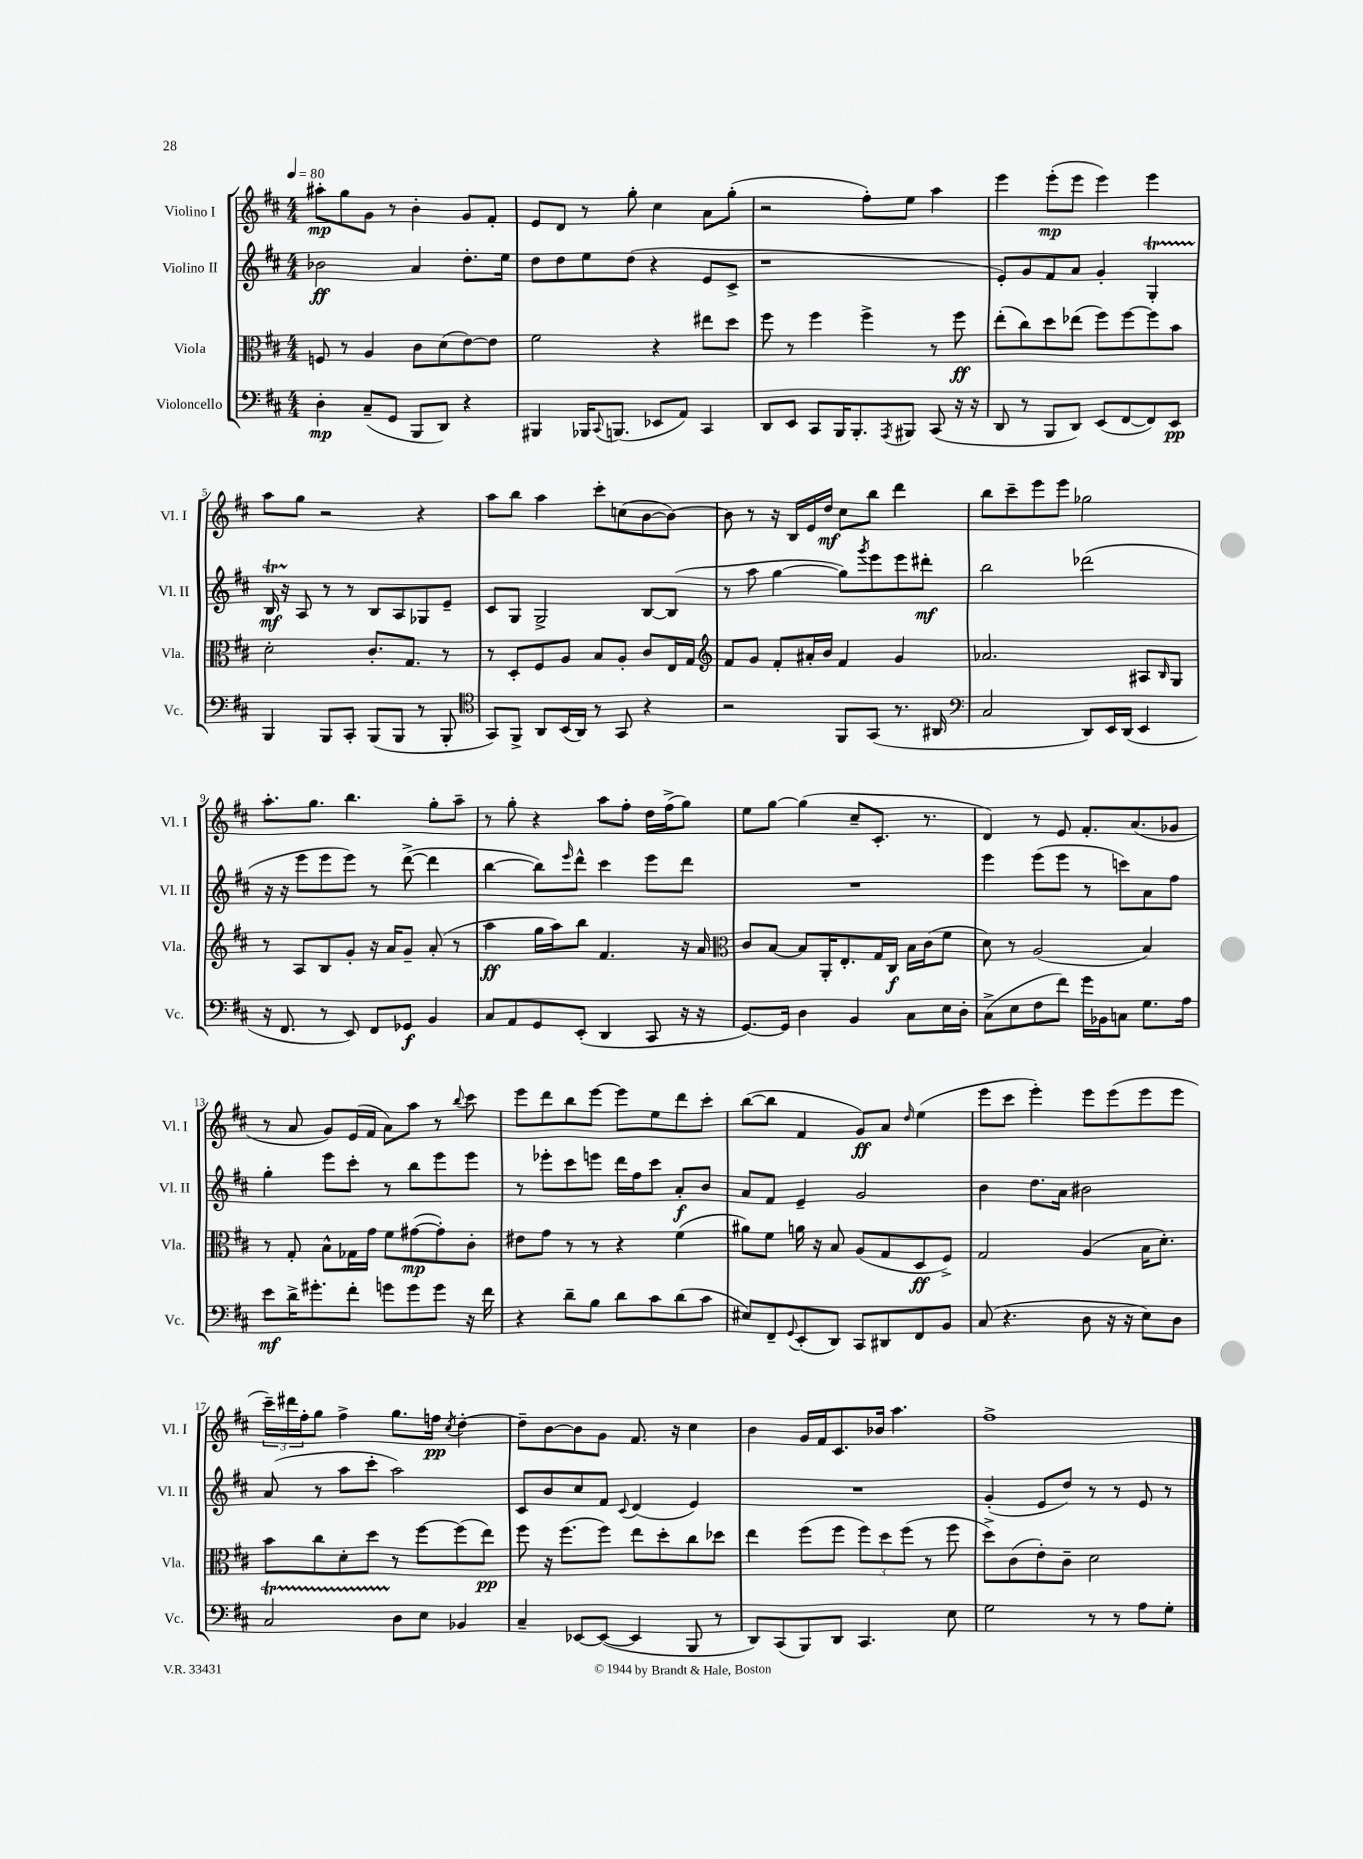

**kern	**kern	**kern	**kern
*staff4	*staff3	*staff2	*staff1
*clefF4	*clefC3	*clefG2	*clefG2
*k[f#c#]	*k[f#c#]	*k[f#c#]	*k[f#c#]
*M4/4	*M4/4	*M4/4	*M4/4
*MM80	*MM80	*MM80	*MM80
4D'	8F	2b-	8aa#'
.	8r	.	8gg
(8C#~	4A	.	8g
8GG	.	.	8r
8BBB	8c#	4a	4b'
8DD)	(8d	.	.
4r	[8e)	8.dd'	8g
.	8e]	.	8f#'
.	.	16ee	.
=	=	=	=
4BBB#	2f#	8dd	8e
.	.	8dd	8d
16BBB-	.	8ee	8r
8qqCC#	.	.	.
(8.BBB	.	.	.
.	.	(8dd	8gg'
8EE-	4r	4r	4cc#
8AA)	.	.	.
4CC#	8ee#	8e	8a
.	8dd	8c#^	(8gg'
=	=	=	=
8DD	8ff#	1r	2r
8EE	8r	.	.
8CC#	4ff#	.	.
16BBB	.	.	.
8.BBB'	.	.	.
.	4ff#^	.	8ff#')
8qAAA	.	.	.
8BBB#	.	.	8ee
(8CC#	8r	.	4aa
16r	8ff#	.	.
16r	.	.	.
=	=	=	=
8DD	(8ee'	8e')	4eee
8r	8cc#)	8g	.
8BBB	8dd	8f#	(8eee'
8DD)	(8ee-	8a	8eee
(8EE	8ff#)	4g'	4eee)
[8FF#	[8ff#	.	.
8FF#])	8ff#]	4G'	4eee
8EE	8b	.	.
=	=	=	=
4BBB	2d'	16B	8aa
.	.	16r	.
.	.	8A	8gg
8BBB	.	8r	2r
8CC#'	.	8r	.
(8BBB	8.c#'	8B	.
8BBB	.	8A	.
.	8.G	.	.
8r	.	8G-	4r
8BBB'	8r	8e~	.
=	=	=	=
*clefC4	*	*	*
8GG)	8r	8c#	8aa
8FF#^	8D'	8G	8bb
8AA	8F#	2G^	4aa
(16BB	8A	.	.
16AA)	.	.	.
8r	8B	.	8ccc#'
8GG	8A'	.	(8cc
4r	8c#	[8B	[8b
.	16E	(8B]	8b_)
.	16G	.	.
=	=	=	=
*	*clefG2	*	*
2r	8f#	8r	8b]
.	8g	8aa	8r
.	8f#'	[4gg	16r
.	.	.	16B
.	16a#'	.	16e
.	16b	.	16dd
8FF#	4f#	8gg])	8cc#
.	.	8qggg	.
(8GG	.	8eee	8bb
8.r	4g	8eee	4ddd
.	.	8ddd#'	.
16AA#	.	.	.
=	=	=	=
*clefF4	*	*	*
2C#	2.a-	2bb	8bb
.	.	.	8ccc#~
.	.	.	8eee
.	.	.	8eee
8DD)	.	(2ddd-	2gg-
16EE	.	.	.
(16DD	.	.	.
4EE	8A#	.	.
.	16qqB	.	.
.	8G	.	.
=	=	=	=
16r	8r	16r	8.aa'
8.FF#	.	16r	.
.	8A	8eee	.
.	.	.	8.gg
8r	8B	8eee	.
8EE)	8g'	8eee)	4.bb
8FF#	16r	8r	.
.	16a	.	.
8GG-	8g~	([8ddd^	.
4BB	(8a'	4ddd]	8gg'
.	8r	.	8aa~
=	=	=	=
8C#	4aa	[4bb	8r
8AA	.	.	8gg'
8GG	16gg	8bb])	4r
.	16aa)	.	.
.	.	16qqeee	.
(8EE'	8bb	8ddd^^	.
4DD	4.f#	4ccc#	8aa
.	.	.	8ff#'
8CC#	.	8eee	16dd
.	.	.	(16ff#^
16r	16r	8ddd	8gg)
16r	16a	.	.
=	=	=	=
*	*clefC3	*	*
[8.GG)	8c#	1r	8ee
.	[8B	.	[8gg
16GG]	.	.	.
4D	8B]	.	(4gg]
.	16AA'	.	.
.	8.E'	.	.
4BB	.	.	8cc#~
.	16G	.	8.c#'
.	16C#	.	.
8C#	16B	.	.
.	(16c#	.	8.r
16E	8f#	.	.
16D'	.	.	.
=	=	=	=
(8C#^	8d)	4eee	4d)
8E	8r	.	.
8F#	(2A	(8eee	8r
8f#)	.	8eee	8e
16g	.	8r	8.f#'
16BB-	.	.	.
8C	.	8ccc)	.
.	.	.	(8.a
8.G	4B)	8a	.
.	.	8ff#	8g-
16A	.	.	.
=	=	=	=
8e	8r	4gg'	8r
16d^	8G'	.	8a
8.g#'	.	.	.
.	8B^^	8eee	8g)
8f#'	16G-	8ccc#'	(16e
.	16g	.	16f#
8g	8f#	8r	8a)
8g	([8g#	8bb	8aa
8g	8g#'])	8eee	8r
.	.	.	8qqbb
16r	8c#'	8eee	8ccc#
16f#	.	.	.
=	=	=	=
4r	8e#	8r	8eee
.	8g	8eee-'	8ddd
8d~	8r	8ccc#	8bb
8B	8r	8eee	[8eee
8d	4r	16ddd	8eee]
.	.	16ff#	.
8c#	.	8ccc#	8ee
(8d	(4f#	8a'	8ddd
8c#	.	8b	8ccc#'
=	=	=	=
8E#)	8a#)	8a	([8bb
8FF#~	8f#	8f#	8bb]
8qqGG	.	.	.
(8EE'	16a	4e~	4f#
.	16r	.	.
8DD)	8B	.	.
8CC#	(8A	2g	8g)
8DD#	8G	.	8a
.	.	.	16qqdd
8FF#	8D	.	(4ee
8BB	8F#^)	.	.
=	=	=	=
(8C#	2G	4b	8eee
4.r	.	.	8ccc#
.	.	8.dd	4eee')
.	.	16a	.
8D	(4A	2b#	8eee
16r	.	.	(8eee
16r	.	.	.
8E)	16B	.	8eee
.	8.d')	.	.
8D	.	.	8eee
=	=	=	=
2C#	8b	(8a	24ccc#~)
.	.	.	24ddd#
.	.	.	24ff#'
.	8cc#	8r	8gg
.	8d'	8aa	4ff#^
.	8dd	8ccc#'	.
8D	8r	2aa)	8.gg
8E	[8ff#	.	.
.	.	.	16ff
.	.	.	8qcc#
4BB-	(8ff#]	.	[4dd'
.	8ee)	.	.
=	=	=	=
4C#~	8ff#	8c#	8dd~]
.	16r	8b	[8b
.	(8.ff#	.	.
[8EE-	.	8cc#	8b]
(8EE-_	8ff#)	8f#	8g
.	.	8qqc#	.
4EE-]	8ee	(4d	8.f#
.	8dd'	.	.
.	.	.	16r
8BBB	8cc#	4e)	4cc#
8r	8dd-	.	.
=	=	=	=
8DD)	4ee	1r	4b
(8CC#	.	.	.
8BBB)	(8ff#	.	16g
.	.	.	16f#
8DD	8ff#	.	8.c#
4.CC#	12ff#)	.	.
.	.	.	16b-
.	12dd	.	.
.	.	.	4.aa
.	(12ff#	.	.
.	8r	.	.
8E	8ff#	.	.
=	=	=	=
2G	8dd^)	(4g'	1ff#^
.	(8c#	.	.
.	8e')	8e	.
.	8c#~	8dd)	.
8r	2d	8r	.
8r	.	8r	.
8A	.	8e	.
8G'	.	8r	.
==	==	==	==
*-	*-	*-	*-
